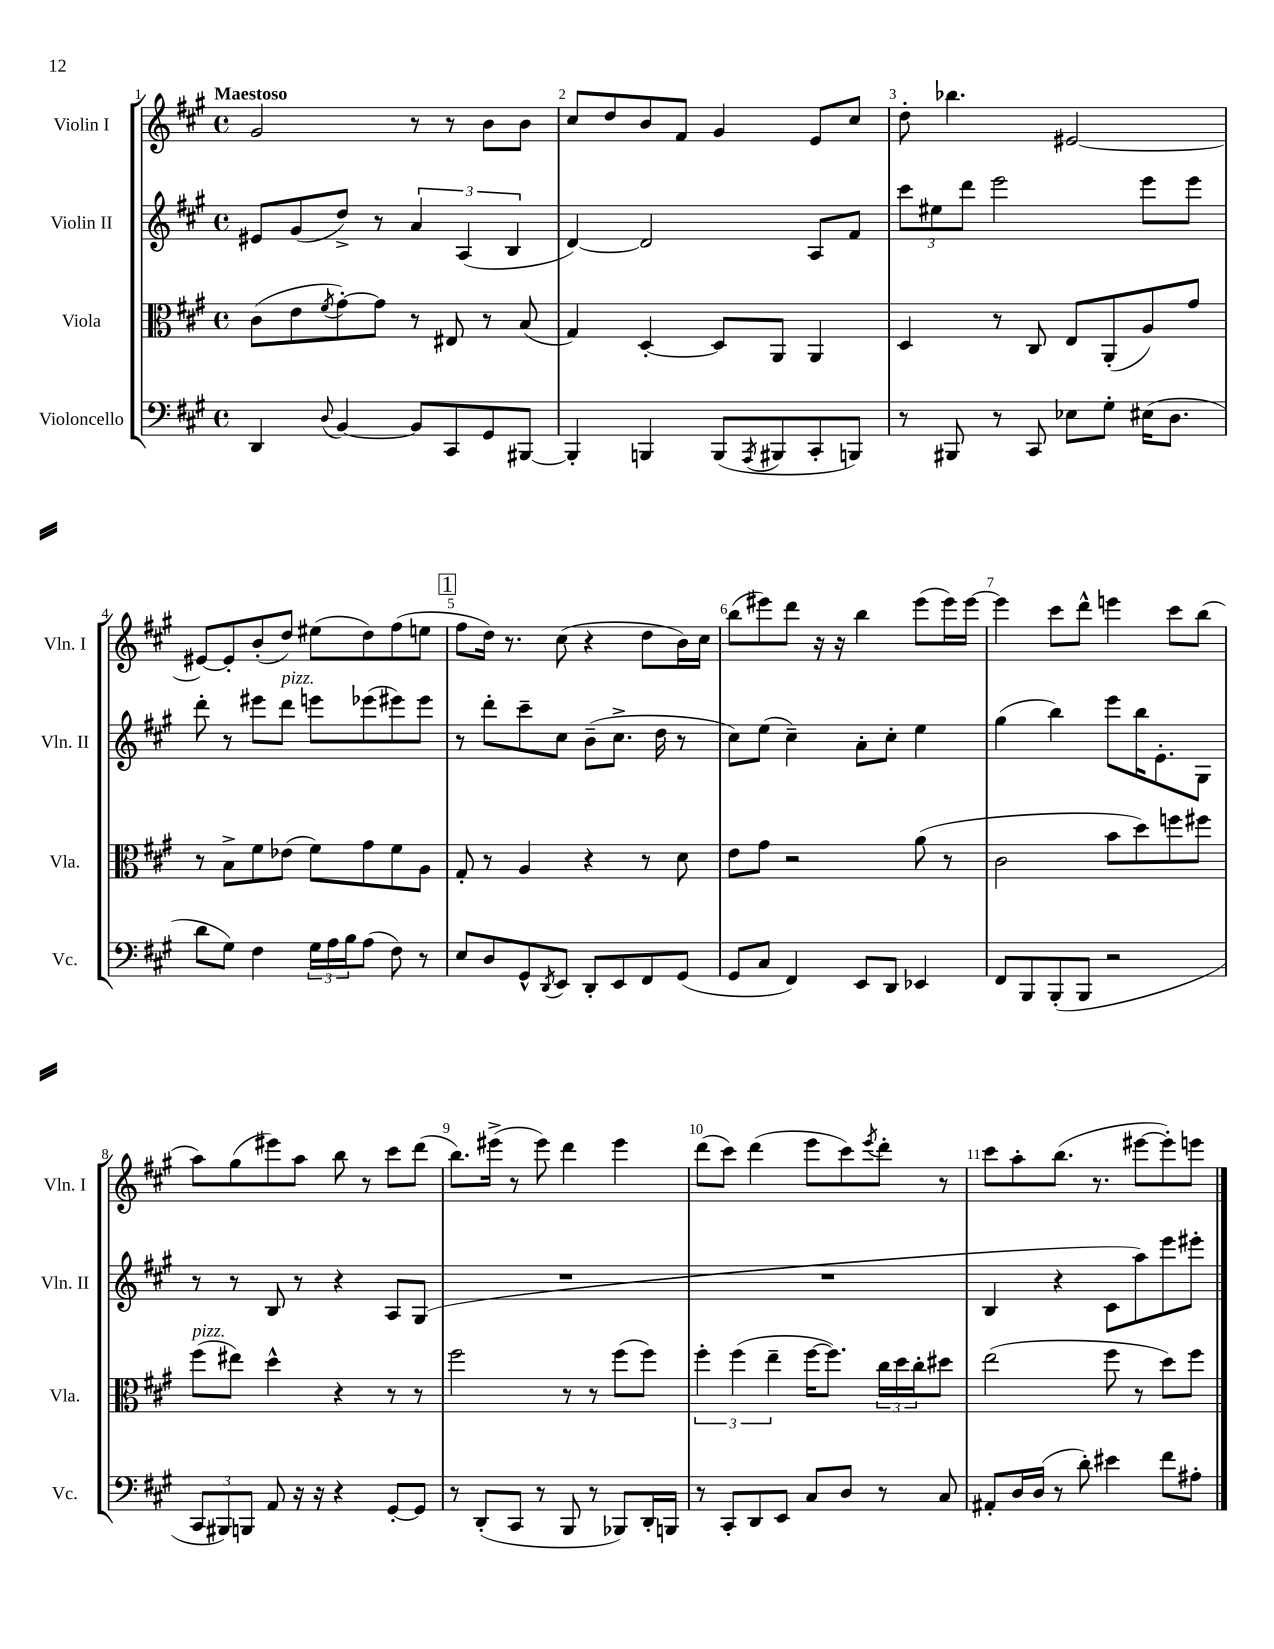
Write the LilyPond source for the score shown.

<<
\new StaffGroup <<
\new Staff = "s0" \with { instrumentName = "Violin I" shortInstrumentName = "Vln. I" } {
    \clef treble \key a \major \defaultTimeSignature \time 4/4 \tempo "Maestoso"
    gis'2 r8 r8 b'8 b'8 |
    cis''8 d''8 b'8 fis'8 gis'4 e'8 cis''8 |
    d''8-. bes''4. eis'2~ |
    eis'8~ eis'8-. b'8-.( d''8) eis''8( d''8) fis''8( e''8 |
    \mark \markup { \box "1" } fis''8 d''16) r8. cis''8( r4 d''8 b'16) cis''16 |
    b''8( eis'''8) d'''8 r16 r16 b''4 eis'''8( eis'''16) eis'''16~ |
    eis'''4 cis'''8 d'''8-^ e'''4 cis'''8 b''8( |
    a''8) gis''8( eis'''8) a''8 b''8 r8 cis'''8 d'''8( |
    b''8.) eis'''16->( r8 eis'''8) d'''4 eis'''4 |
    d'''8( cis'''8) d'''4( e'''8 cis'''8) \acciaccatura { e'''8 } d'''8-. r8 |
    cis'''8 a''8-. b''8.( r8. eis'''8~ eis'''8-.) e'''8 \bar "|." |
}
\new Staff = "s1" \with { instrumentName = "Violin II" shortInstrumentName = "Vln. II" } {
    \clef treble \key a \major \defaultTimeSignature \time 4/4
    eis'8 gis'8( d''8->) r8 \tuplet 3/2 { a'4 a4( b4 } |
    d'4~) d'2 a8 fis'8 |
    \tuplet 3/2 { cis'''8 eis''8 d'''8 } e'''2 e'''8 e'''8 |
    d'''8-. r8 eis'''8 d'''8^\markup { \italic "pizz." } e'''8 ees'''8( eis'''8) eis'''8 |
    \mark \markup { \box "1" } r8 d'''8-. cis'''8-- cis''8 b'8--( cis''8.-> d''16 r8 |
    cis''8) e''8( cis''4--) a'8-. cis''8-. e''4 |
    gis''4( b''4) e'''8 b''16 e'8.-. gis8 |
    r8 r8 b8 r8 r4 a8 gis8( |
    R1 |
    R1 |
    b4 r4 cis'8 a''8) e'''8 eis'''8-. \bar "|." |
}
\new Staff = "s2" \with { instrumentName = "Viola" shortInstrumentName = "Vla." } {
    \clef alto \key a \major \defaultTimeSignature \time 4/4
    cis'8( e'8 \acciaccatura { fis'8 } gis'8~-.) gis'8 r8 eis8 r8 b8( |
    gis4) d4~-. d8 a,8 a,4 |
    d4 r8 cis8 e8 a,8-.( a8) gis'8 |
    r8 b8-> fis'8 ees'8( fis'8) gis'8 fis'8 a8 |
    \mark \markup { \box "1" } gis8-. r8 a4 r4 r8 d'8 |
    e'8 gis'8 r2 a'8( r8 |
    cis'2 b'8 d''8) f''8 fis''8 |
    fis''8^\markup { \italic "pizz." }( eis''8) d''4-^ r4 r8 r8 |
    fis''2 r8 r8 fis''8( fis''8) |
    \tuplet 3/2 { fis''4-. fis''4( e''4-- } fis''16~ fis''8.) \tuplet 3/2 { cis''16 d''16 cis''16-. } dis''8 |
    e''2( fis''8 r8 d''8) fis''8 \bar "|." |
}
\new Staff = "s3" \with { instrumentName = "Violoncello" shortInstrumentName = "Vc." } {
    \clef bass \key a \major \defaultTimeSignature \time 4/4
    d,4 \appoggiatura { d8 } b,4~ b,8 cis,8 gis,8 bis,,8~ |
    bis,,4-. b,,4 b,,8( \acciaccatura { a,,8 } bis,,8 cis,8-. b,,8) |
    r8 bis,,8 r8 cis,8 ees8 gis8-. eis16( d8. |
    d'8 gis8) fis4 \tuplet 3/2 { gis16 a16 b16 } a8( fis8) r8 |
    \mark \markup { \box "1" } e8 d8 gis,8-^ \acciaccatura { d,8 } e,8 d,8-. e,8 fis,8 gis,8( |
    gis,8 cis8 fis,4) e,8 d,8 ees,4 |
    fis,8 b,,8 b,,8-.( b,,8 r2 |
    \tuplet 3/2 { cis,8 bis,,8) b,,8 } a,8 r16 r16 r4 gis,8~-. gis,8 |
    r8 d,8-.( cis,8 r8 b,,8 r8 bes,,8) d,16-. b,,16 |
    r8 cis,8-. d,8 e,8 cis8 d8 r8 cis8 |
    ais,8-. d16 d16( r8 d'8-.) eis'4 fis'8 ais8-. \bar "|." |
}
>>
>>
\layout { \context { \Score \override BarNumber.break-visibility = ##(#f #t #t) barNumberVisibility = #all-bar-numbers-visible } }
